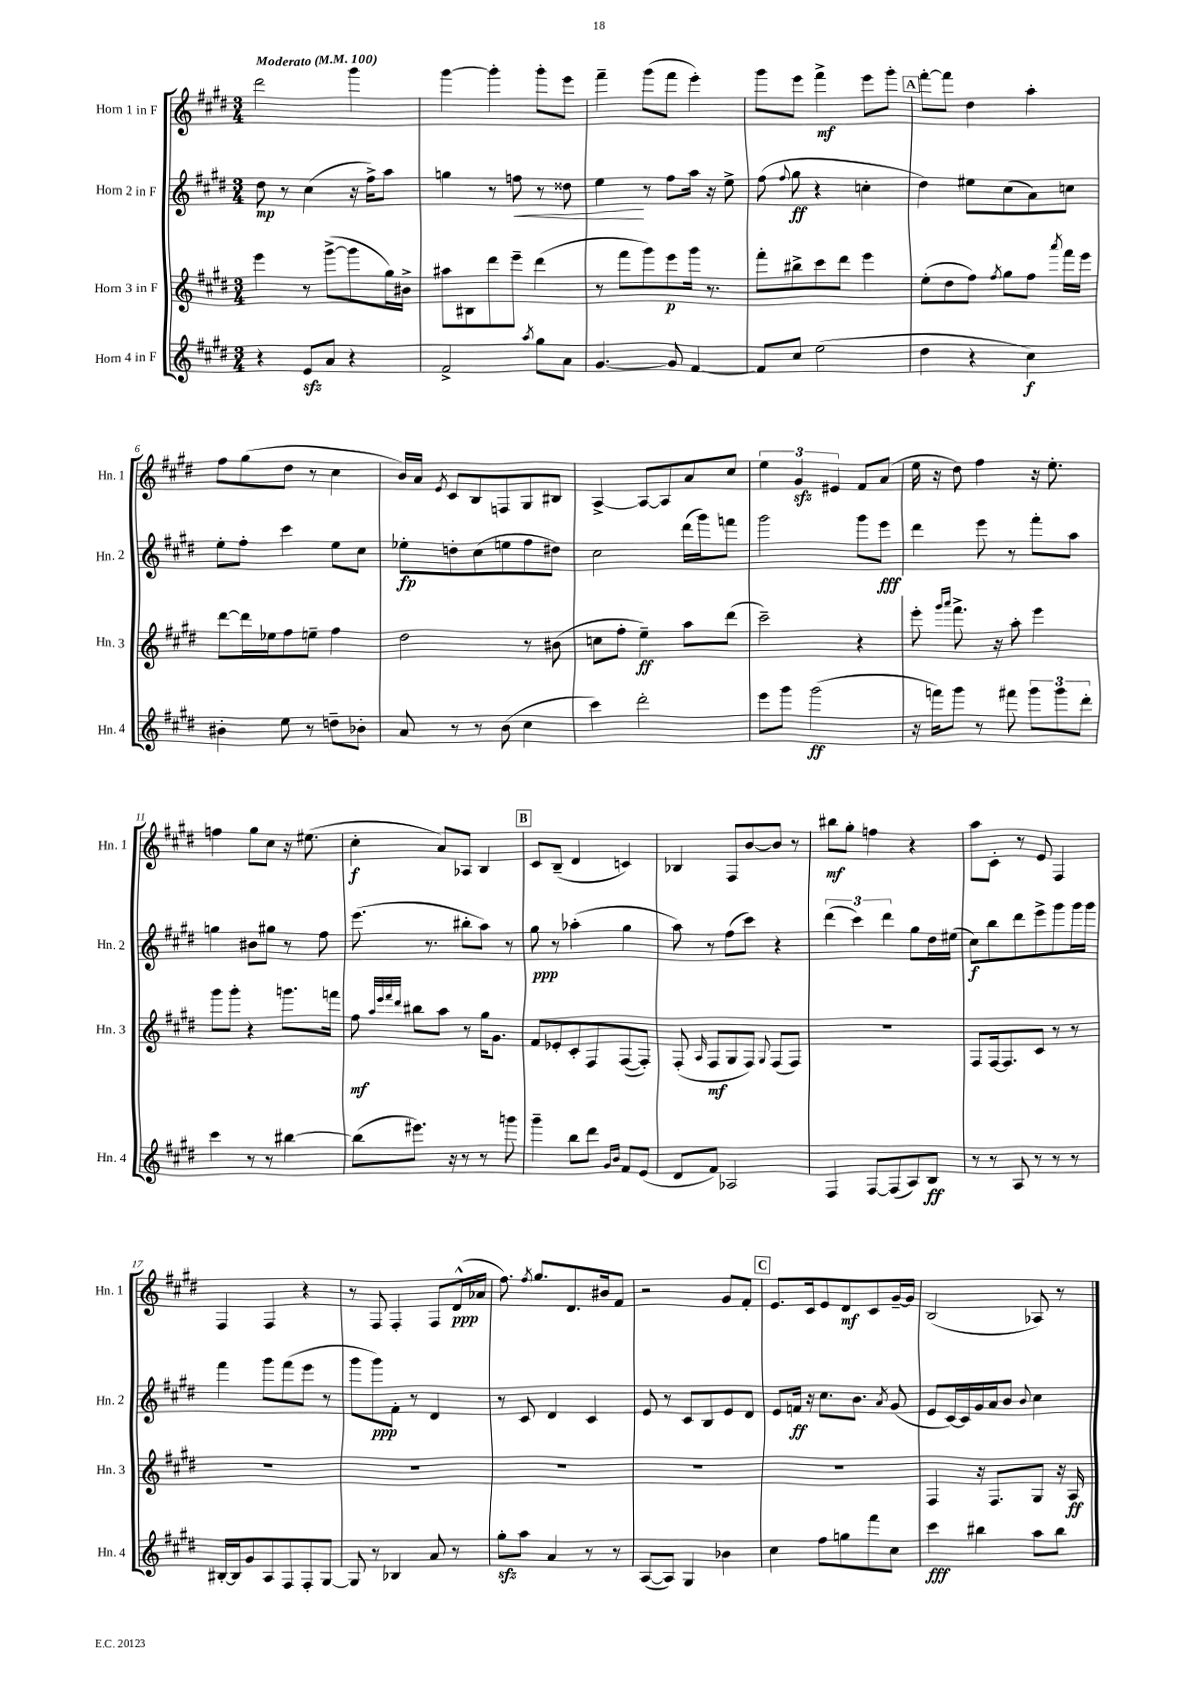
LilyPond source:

<<
\new StaffGroup <<
\new Staff = "s0" \with { instrumentName = "Horn 1 in F" shortInstrumentName = "Hn. 1" } {
    \clef treble \key e \major \numericTimeSignature \time 3/4 \tempo "Moderato" 4 = 100
    \autoBeamOff dis'''2 gis'''4 |
    gis'''4~ gis'''4-. gis'''8[-. e'''8] |
    fis'''4-- gis'''8[( fis'''8] e'''4-.) |
    gis'''8[ e'''8] fis'''4->\mf e'''8[ gis'''8]-. |
    \mark \markup { \box "A" } fis'''8[~-. fis'''8] dis''4 a''4-. |
    fis''8[ gis''8( dis''8] r8 cis''4 |
    b'16[) a'16] \acciaccatura { e'8 } cis'8[ b8 f8 gis8 bis8] |
    a4~-> a8[~ a8 a'8 cis''8] |
    \tuplet 3/2 { e''4 gis'4\sfz eis'4 } fis'8[ a'8]( |
    e''16 r16 dis''8) fis''4 r16 e''8.-. |
    f''4 gis''8[ cis''8] r16 eis''8.( |
    cis''4-.\f a'8[) aes8] b4 |
    \mark \markup { \box "B" } cis'8[ b8]--( dis'4 c'4) |
    bes4 fis8[ b'8~ b'8] r8 |
    bis''8[\mf gis''8]-. f''4 r4 |
    a''8[ cis'8]-. r8 e'8 fis4 |
    fis4 fis4 r4 |
    r8 fis8 fis4-. fis8[ dis'16-^\ppp( aes'16] |
    fis''8.) \acciaccatura { fis''8 } gis''8.[ dis'8. bis'16 fis'8] |
    r2 gis'8[ fis'8]-. |
    \mark \markup { \box "C" } e'8.[ cis'16 e'8 dis'8\mf cis'8 gis'16~-- gis'16] |
    b2( aes8) r8 \bar "|." |
}
\new Staff = "s1" \with { instrumentName = "Horn 2 in F" shortInstrumentName = "Hn. 2" } {
    \clef treble \key e \major \numericTimeSignature \time 3/4
    \autoBeamOff dis''8\mp r8 cis''4( r16 fis''16[->) a''8] |
    g''4 r8 f''8\< r8 disis''8 |
    e''4\! r8 fis''8[ a''16] r16 e''8-> |
    fis''8( \appoggiatura { fis''8 } gis''8\ff r4 c''4-. |
    \mark \markup { \box "A" } dis''4) eis''8[ cis''8( a'8) c''8] |
    e''8[-. fis''8]-. cis'''4 e''8[ cis''8] |
    ees''8[-.\fp d''8-. cis''8( e''8 fis''8 dis''8]) |
    cis''2 dis'''16[( gis'''16) f'''8] |
    gis'''2 gis'''8[ e'''8]\fff |
    dis'''4 e'''8 r8 fis'''8[-. a''8] |
    g''4 bis'8[ gis''8] r8 fis''8 |
    e'''8.( r8. bis''8[-. a''8]) r8 |
    \mark \markup { \box "B" } gis''8\ppp r8 aes''4-.( gis''4 |
    a''8) r8 fis''8[( cis'''8]) r4 |
    \tuplet 3/2 { dis'''4( cis'''4) dis'''4 } gis''8[ dis''16 eis''16]( |
    cis''8[\f) b''8 dis'''8 e'''8-> gis'''8 gis'''16 gis'''16] |
    fis'''4 gis'''8[ fis'''8( e'''8] r8 |
    gis'''8[ gis'''8\ppp) fis'8]-. r8 dis'4 |
    r8 cis'8 dis'4 cis'4 |
    e'8 r8 cis'8[ b8 e'8 dis'8] |
    \mark \markup { \box "C" } e'8[ f'16]\ff r16 cis''8.[ b'8.] \acciaccatura { a'8 } gis'8( |
    e'8[ cis'16~) cis'16 gis'16 a'16 b'8] \appoggiatura { b'8 } cis''4 \bar "|." |
}
\new Staff = "s2" \with { instrumentName = "Horn 3 in F" shortInstrumentName = "Hn. 3" } {
    \clef treble \key e \major \numericTimeSignature \time 3/4
    \autoBeamOff e'''4 r8 gis'''8[~->( gis'''8 gis''16) bis'16]-> |
    ais''8[ bis8 dis'''8 e'''8]-- dis'''4( |
    r8 fis'''8[ gis'''8) e'''8\p gis'''16] r8. |
    fis'''8[-. bis''8-> cis'''8 dis'''8] e'''4 |
    \mark \markup { \box "A" } e''8[-.( dis''8 fis''8]) \acciaccatura { fis''8 } gis''8[ fis''8] \acciaccatura { a'''8 } fis'''16[ e'''16] |
    dis'''8[~ dis'''16 ees''16 fis''8 e''8]-- fis''4 |
    dis''2 r8 bis'8( |
    c''8[ fis''8]-. e''4--\ff) a''8[ dis'''8]( |
    cis'''2--) r4 |
    e'''8-. \grace { gis'''16[ a'''16] } fis'''8.-> r16 a''8-. e'''4 |
    gis'''8[ gis'''8]-. r4 g'''8.[ f'''16] |
    fis''8\mf \grace { a''32[ e'''32 fis'''32 dis'''32] } bis''8[ a''8] r8 gis''16[ gis'8.] |
    \mark \markup { \box "B" } fis'8[ ees'8-. cis'8-. fis8 fis8~( fis8]-.) |
    fis8-.( \grace { a16 } fis8[\mf gis8 fis8]) \appoggiatura { gis8 } fis8[( fis8]) |
    R2. |
    fis8[ fis16~ fis8. cis'8] r8 r8 |
    R2. |
    R2. |
    R2. |
    R2. |
    \mark \markup { \box "C" } R2. |
    fis4 r16 fis8.[ gis8] r16 a16\ff \bar "|." |
}
\new Staff = "s3" \with { instrumentName = "Horn 4 in F" shortInstrumentName = "Hn. 4" } {
    \clef treble \key e \major \numericTimeSignature \time 3/4
    \autoBeamOff r4 e'8[\sfz a'8] r4 |
    fis'2-> \acciaccatura { a''8 } gis''8[ a'8] |
    gis'4.~ gis'8 fis'4~ |
    fis'8[ cis''8] e''2( |
    \mark \markup { \box "A" } dis''4 r4 cis''4\f) |
    bis'4-. e''8 r8 d''8[-- bes'8]-. |
    a'8 r8 r8 b'8( cis''4 |
    cis'''4) dis'''2-. |
    e'''8[ gis'''8] gis'''2\ff( |
    r16 f'''16[) gis'''8] r8 fis'''8 \tuplet 3/2 { gis'''8[ gis'''8 dis'''8]-. } |
    cis'''4 r8 r8 bis''4~ |
    bis''8[( eis'''8.]) r16 r8 r8 g'''8 |
    \mark \markup { \box "B" } gis'''4-- b''8[ dis'''8] \grace { gis'16[ b'16] } fis'8[ e'8]( |
    dis'8[ fis'8]) aes2 |
    fis4 fis8[~ fis8( a8) b8]\ff |
    r8 r8 a8 r8 r8 r8 |
    bis16[~-. bis16 gis'8 a8 fis8 fis8-. gis8]~ |
    gis8 r8 bes4 a'8 r8 |
    gis''8[-.\sfz a''8] a'4 r8 r8 |
    a8[~( a8]) gis4 bes'4 |
    \mark \markup { \box "C" } cis''4 fis''8[ g''8 fis'''8 cis''8] |
    cis'''4\fff bis''4 a''8[ bis''8] \bar "|." |
}
>>
>>
